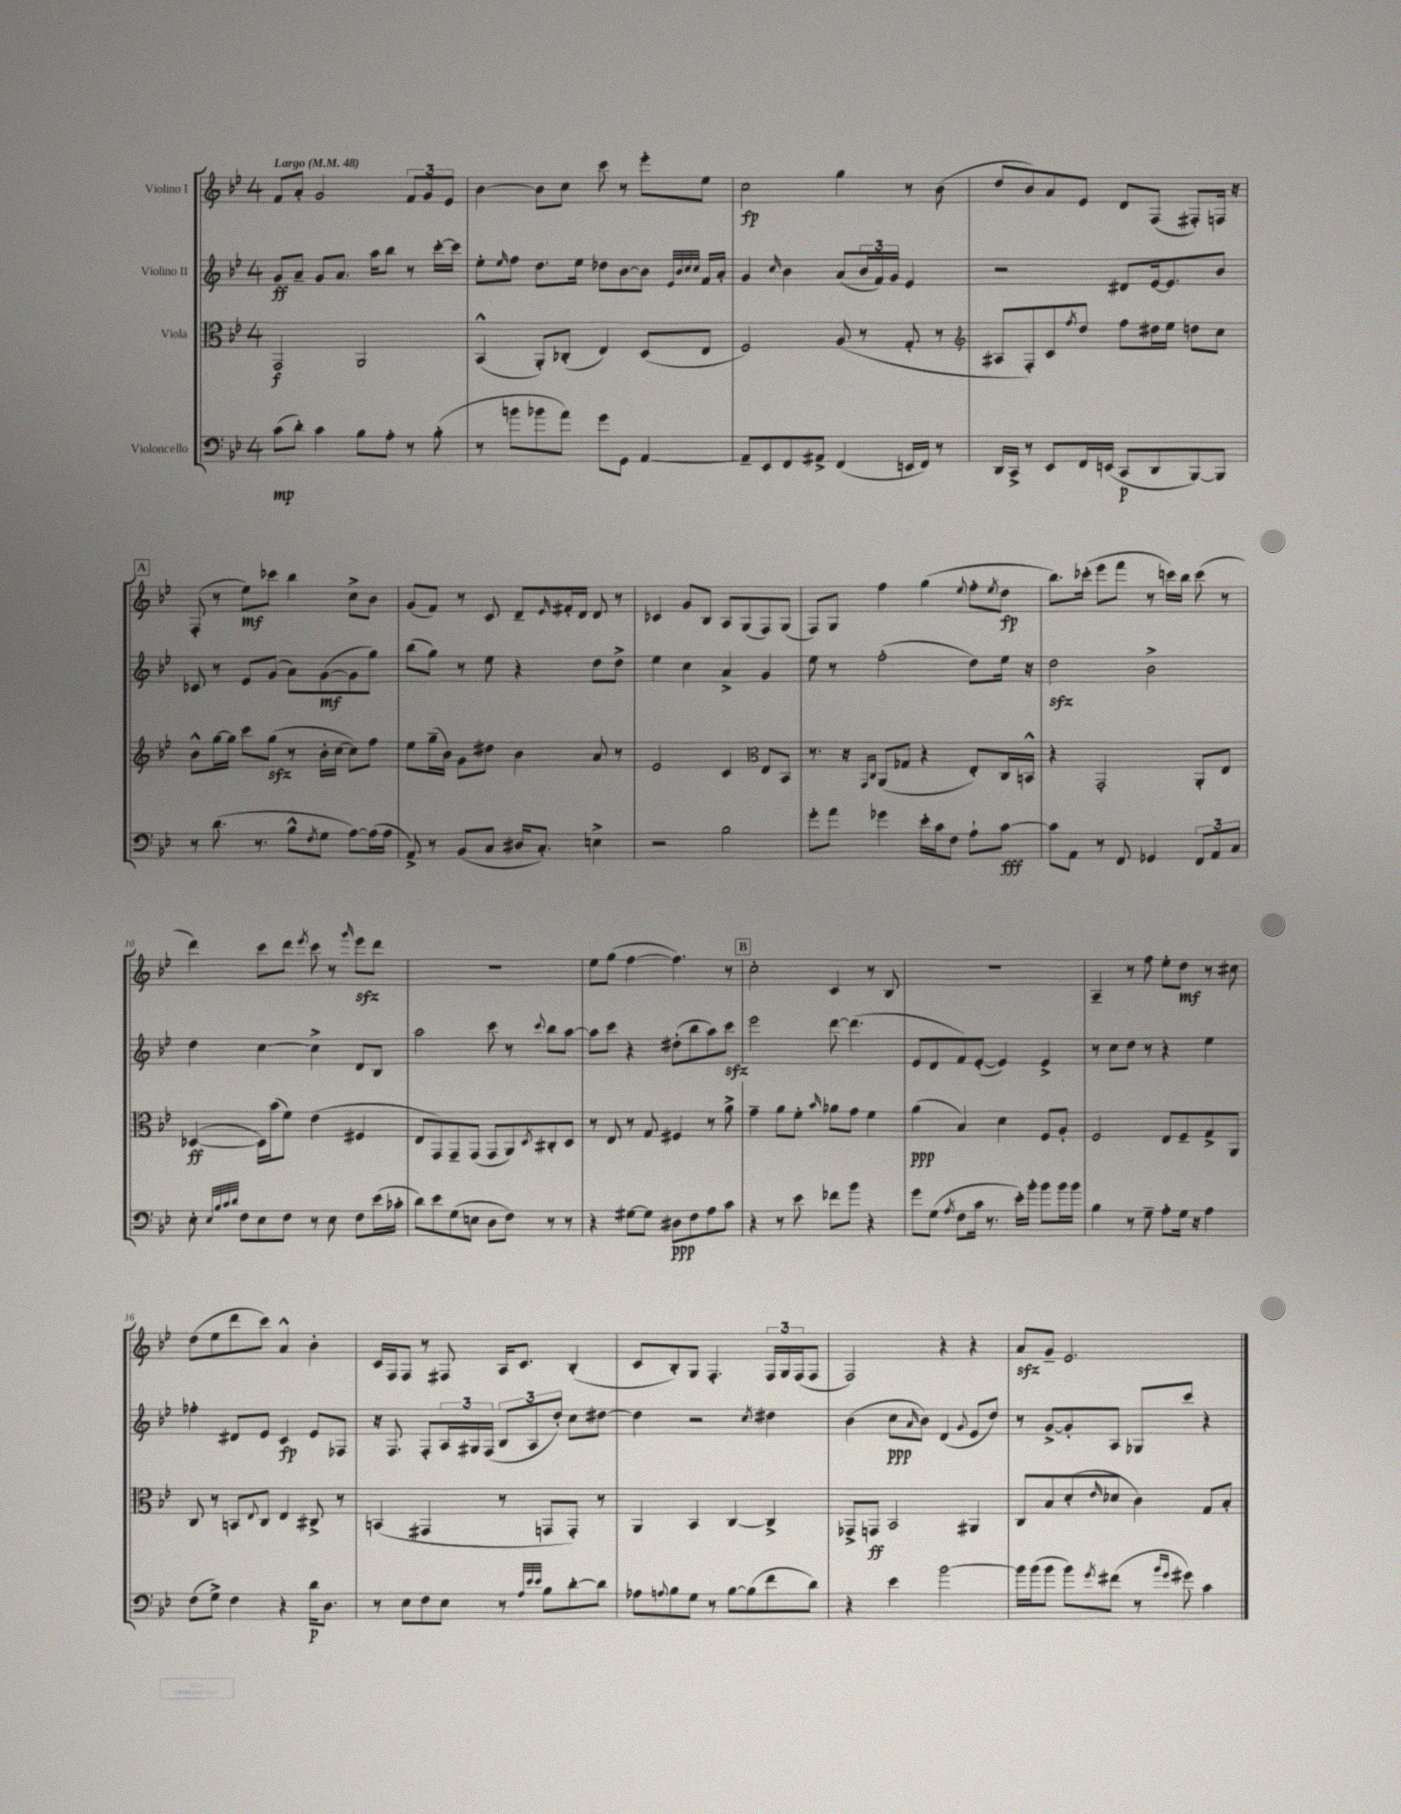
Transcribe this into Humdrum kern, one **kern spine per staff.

**kern	**kern	**kern	**kern
*staff4	*staff3	*staff2	*staff1
*clefF4	*clefC3	*clefG2	*clefG2
*k[b-e-]	*k[b-e-]	*k[b-e-]	*k[b-e-]
*M4/4	*M4/4	*M4/4	*M4/4
*MM48	*MM48	*MM48	*MM48
(8c\L	2GG/	8g/L	8f/L
8d'\J)	.	8a~/J	8a'/J
4c\	.	8g/L	2g/
.	.	8.a/J	.
8B-\L	2AA/	.	.
.	.	16aa\LK	.
8A'\J	.	8bb-\J	.
8r	.	8r	12f/L
.	.	.	12g/
(8B-'\	.	[16ccc'\LL	.
.	.	.	12e-/J
.	.	16ccc\]JJ	.
=	=	=	=
8r	(4BB-^^/	8ee-'\L	[4b-\
.	.	16qqee-/	.
8b\L	.	8ff\J	.
8b-\	8AA'/L)	8.dd\L	8b-\]L
8a\J)	(8C-'/J	.	8cc\J
.	.	16ee-\Jk	.
8g\L	4E-/)	8dd-\L	8ccc\
8GG\J	.	[8b-\	8r
[4AA/	(8D/L	8b-\]J	8eee-'\L
.	.	32qqe-/LLL	.
.	.	32qqb-/	.
.	.	32qqcc/	.
.	.	32qqcc/JJJ	.
.	8E-/J	16f/LL	8ee-\J
.	.	16a'/JJ	.
=	=	=	=
8AA~/]L	2F/)	4g/	2cc\
8EE-/	.	.	.
.	.	16qqcc/	.
8FF/	.	4b-\	.
8AA#^/J	.	.	.
(4FF/	(8A/	(8a/L	4gg\
.	8r	24b-/L	.
.	.	24f/)	.
.	.	24g/JJ	.
16EE/LL	8G'/	4e-/	8r
16FF/JJ)	.	.	.
8r	8r	.	(8b-\
=	=	=	=
*	*clefG2	*	*
16DD/LL	8A#/L	2r	8dd/L
16CC^/JJ	.	.	.
8r	8F'/)	.	8b-/)
8EE-/L	8c/	.	8a/
.	8qff/	.	.
16FF/L	8dd/J	.	8e-/J
(16EE/JJ	.	.	.
8CC/L	8ff\L	8d#/L	8d/L
8DD/	16dd#\L	[16e-/k	(8F/J
.	16ee-\JJ	8.e-/]	.
[8BBB-/)	8dd\L	.	8F#'/L)
8BBB-/]J	8cc\J	8b-/J	16F/Jk
.	.	.	16r
=	=	=	=
8r	8b-^^\L	8c-/	(8F'/
(8.d\	[16gg\L	8r	8r
.	16gg\]JJ	.	.
.	8ccc\L	8e-/L	8ee-\L)
8.r	.	.	.
.	(8gg\J	(8g/J	8ccc-\J
8B-^^\L	8r	8a\L)	4bb-\
8qF/	.	.	.
8G\J	16b-'\LL	([8g\	.
.	[16cc\JJ	.	.
[8A\L)	8cc\]L)	8g\]	8cc^\L
(16A\]L	8ff\J	8gg\J)	8b-\J
16A\JJ	.	.	.
=	=	=	=
8AA^/)	8ee-\L	(8bb-\L	(8g/L
8r	(16gg~\L	8gg\J)	8f/J)
.	16b-\JJ)	.	.
(8BB-/L	8g\L	8r	8r
8C/J	8dd#\J	8ee-\	8c/
16D#/LK	4b-\	4r	8d~/L
8.C'/J)	.	.	.
.	.	.	16qqe-/
.	.	.	16f#'/L
.	.	.	16d/JJ
4E^\	8a/	8dd\L	8d/
.	8r	8dd^\J	8r
=	=	=	=
2r	2e-/	4ee-\	4c-/
.	.	4cc\	8g/L
.	.	.	8B-/J
2B-\	4c/	4a^/	8A/L
.	.	.	(8G/
*	*clefC3	*	*
.	8E-/L	4g/	8F/)
.	8BB-/J	.	(8G/J
=	=	=	=
8g'\L	8.r	8ee-\	8F/L)
8a\J	.	8r	8G/J
.	16r	.	.
.	16qqGG/LL	.	.
.	16qqC/JJ	.	.
4g-\	(8AA/L	(2ff'\	4ff\
.	8G-/J	.	.
16e-'\LL	4r	.	(4gg\
16c\J	.	.	.
8F\J	.	.	.
.	.	.	8qqee-/
8A`\L	8E-'/L)	8dd\L)	8ff'\L
.	.	.	8qee-/
[8c\J	16C/L	16ee-\Jk	8dd\J
.	16BB^^/JJ	16r	.
=	=	=	=
8c\]L	4r	2dd\	8.bb-\L)
8AA\J	.	.	.
.	.	.	(16ccc-'\Jk
8r	2GG'/	.	8eee-\L
8FF/	.	.	8fff\J
4GG-/	.	2b-^\	8r
.	.	.	16ccc\LL)
.	.	.	16bb-\JJ
12FF/L	8AA'/L	.	(8ccc\
12AA/	.	.	.
.	8E-/J	.	8r
12C/J	.	.	.
=	=	=	=
8E-'\	([4D-/	4dd\	4ddd\)
32qqE-/LLL	.	.	.
32qqB-/	.	.	.
32qqc/	.	.	.
32qqd/JJJ	.	.	.
8F\L	.	.	.
8E-\	16D-\]LL)	[4cc\	8ccc\L
.	(16b-\J	.	.
8F\J	8f\J)	.	8ddd\J
.	.	.	8qeee-/
8r	(4e-\	4cc^\]	8ccc\
8E-\	.	.	8r
.	.	.	16qqggg/
8F\L	4F#/	8d/L	8eee-\L
(16e-\L	.	8B-/J	8ddd\J
16c-'\JJ	.	.	.
=	=	=	=
8d\L)	8E-/L	2aa\	1r
8e-\	8GG/)	.	.
(8G\	8GG~/	.	.
8E\J	(8GG/J	.	.
8D\L	8GG/L	8ccc\	.
8F\J)	8AA/)	8r	.
.	8qD/	8qqccc/	.
8r	8C#'/	8bb-\L	.
8r	8D/J	[8aa\J	.
=	=	=	=
4r	8r	8aa\]L	8ee-\L
.	8E-/	8ccc\J	(8gg\J
[8G#\L	8r	4r	[4ff\
8G#\]J	8G/	.	.
8D#\L	4F#/	(8dd#'\L	4.ff\])
8F\	.	8bb-\	.
8A\	8r	8aa\)	.
8c\J	8a^\	8ccc\J	8r
=	=	=	=
4r	4g~\	2eee-\	2cc'\
8r	8a\L	.	.
8e-\	8f'\J	.	.
.	16qqb-/	.	.
8f-\L	8a-\L	[8ddd\	4c/
8b-\J	8g\J	(4.ddd\]	.
4r	4f\	.	8r
.	.	.	8B-/
=	=	=	=
8g\L	(4a\	8e-/L	1r
(8G\J	.	8d/	.
8qA/	.	.	.
8F\L	4B-/)	8f/)	.
16c\Jk	.	([8e-'/J	.
8.r	.	.	.
.	4d\	4e-/])	.
16e-'\LL)	.	.	.
16b-'\JJ	.	.	.
8b-\L	8F/L	4e-^/	.
16b-\L	8A'/J	.	.
16b-\JJ	.	.	.
=	=	=	=
4B-\	2F/	8r	4A~/
.	.	8cc\L	.
8r	.	8dd\J	8r
8G~\	.	8r	8ff\
8A'\L	8E-/L	4r	8ee-'\L
16G\Jk	8F~/	.	8dd\J
16r	.	.	.
4A\	8G^/	4ee-\	8r
.	8AA/J	.	8cc#\
=	=	=	=
(8F\L	8C/	4ff-'\	(8dd\L
8G^\J)	8r	.	8ee-\
4F\	8BB/L	8d#/L	8ddd\
.	8qqE-/	.	.
.	8C/J	8e-/J	8ccc\J)
4r	4E-/	4c/	4a^^/
16d\LK	8C#^/	8e-/L	4b-'\
8.D\J	.	.	.
.	8r	8F-/J	.
=	=	=	=
8r	(4BB/	16r	16c/LL
.	.	8.F/	16F/J
8E-\L	.	.	8F/J
8F\	4GG#/	8F'/L	8r
8E-\J	.	24A/L	8F#/
.	.	24G#/	.
.	.	(24F/JJ	.
8r	8r	12B-/L	16A/LK
.	.	.	8.c/J
.	.	12A/	.
32qqA/LLL	.	.	.
32qqe-/	.	.	.
32qqe-/JJJ	.	.	.
8B-\L	8GG/L	.	.
.	.	12dd'/J)	.
[8d'\	8GG'/J)	8cc\L	(4B-'/
8d\]J	8r	[8dd#\J	.
=	=	=	=
8A-\L	4AA/	4dd#\]	8c/L
8qqA/	.	.	.
8B-\	.	.	8B-'/)
8G\J	4BB-/	2r	8G/J
8r	.	.	4.F'/
[8B-\L	[4C/	.	.
(8B-\]	.	.	.
.	.	8qcc/	.
8f\	4C^/]	4dd#\	24F/LL
.	.	.	24G/
.	.	.	(24F/J
8d\J)	.	.	8F/J
=	=	=	=
4r	8GG-^/L	(4b-\	2F/)
.	8GG/J	.	.
4e-\	2BB-/	8cc\L	.
.	.	16qqa/	.
.	.	8b-\J)	.
[2b-\	.	(4d/	4r
.	.	8qqg/	.
.	4AA#/	8e-/L	4r
.	.	8dd/J)	.
=	=	=	=
16b-\]LL	8C/L	8r	8a/L
(16b-\J	.	.	.
8b-\J	8B-/	[8g^/L	8g~/J
8b-\L)	(8d'/	8g'/]	2.e-/
8qg/	16qqe-/	.	.
(8f#\J	8d-/J	8A/J	.
8r	4c\)	8G-/L	.
16qqb-/LL	.	.	.
16qqg/JJ	.	.	.
8g#\)	.	8ccc/J	.
4c\	8G/L	4r	.
.	8B-'/J	.	.
==	==	==	==
*-	*-	*-	*-
